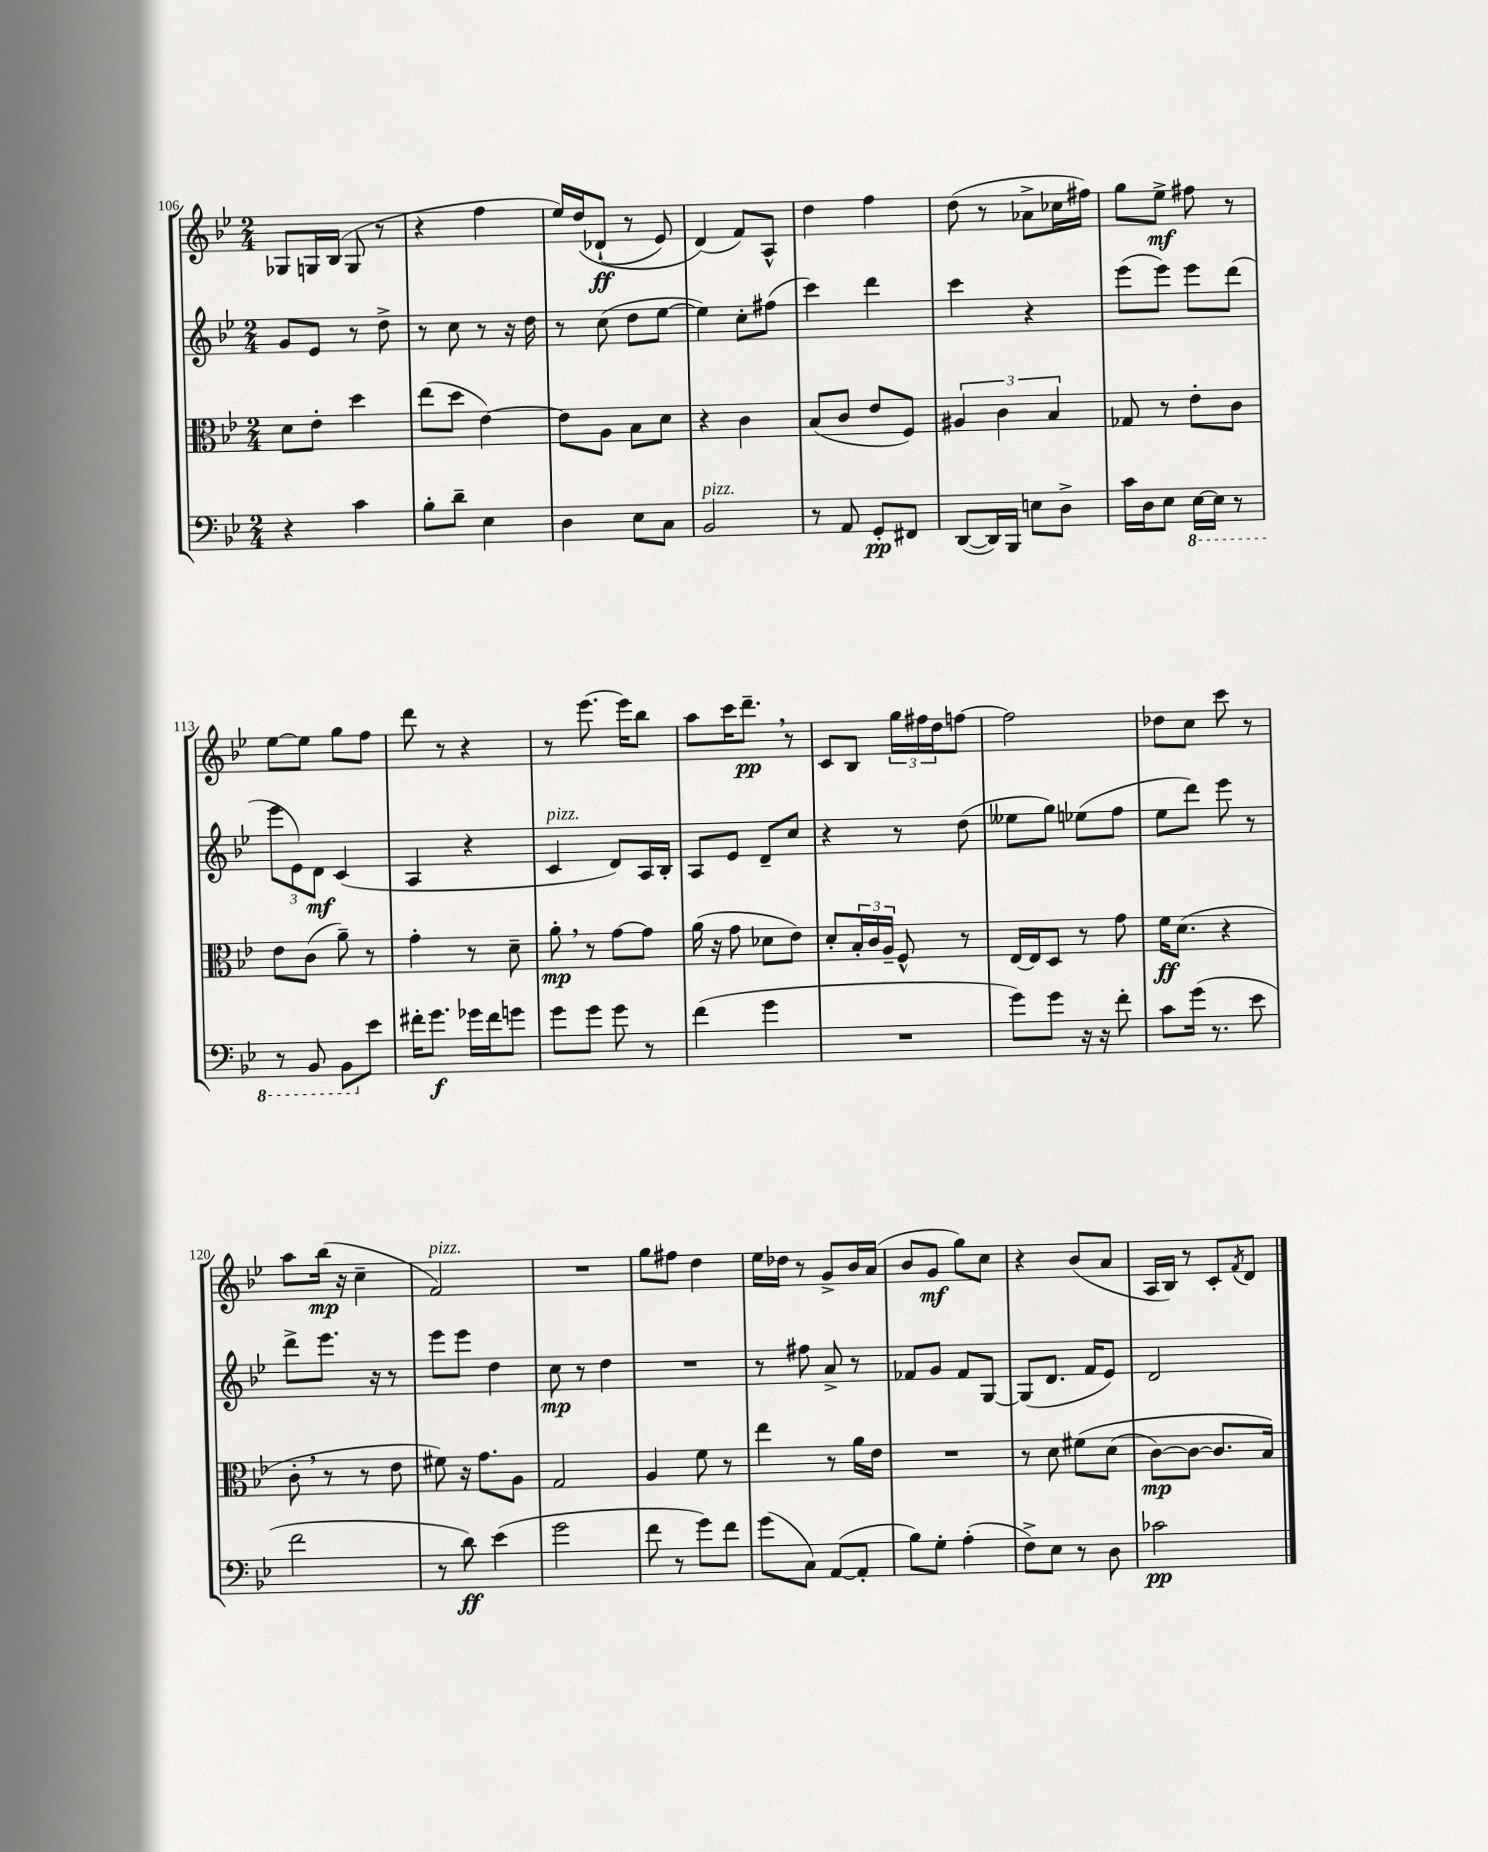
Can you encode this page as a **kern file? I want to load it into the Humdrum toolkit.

**kern	**dynam	**kern	**dynam	**kern	**dynam	**kern	**dynam
*part4	*part4	*part3	*part3	*part2	*part2	*part1	*part1
*staff4	*staff4	*staff3	*staff3	*staff2	*staff2	*staff1	*staff1
*clefF4	*	*clefC3	*	*clefG2	*	*clefG2	*
*k[b-e-]	*	*k[b-e-]	*	*k[b-e-]	*	*k[b-e-]	*
*M2/4	*	*M2/4	*	*M2/4	*	*M2/4	*
=106	=106	=106	=106	=106	=106	=106	=106
4r	.	8d\L	.	8g/L	.	8G-X/L	.
.	.	8e-'\J	.	8e-/J	.	16Gn/L	.
.	.	.	.	.	.	(16B-/JJ	.
4c\	.	4dd\	.	8r	.	8G/	.
.	.	.	.	8dd^\	.	8r	.
=107	=107	=107	=107	=107	=107	=107	=107
8B-'\L	.	(8ee-\L	.	8r	.	4r	.
8d~\J	.	8dd\J	.	8cc\	.	.	.
4E-\	.	[4e-\)	.	8r	.	4ff\	.
.	.	.	.	16r	.	.	.
.	.	.	.	16dd\	.	.	.
=108	=108	=108	=108	=108	=108	=108	=108
4D\	.	8e-\L]	.	8r	.	16ee-/LL)	.
.	.	.	.	.	.	(16dd/J	.
.	.	8A\J	.	(8cc\	.	(8d-X`/J	ff
8E-\L	.	8B-\L	.	8dd\L	.	8r	.
8C\J	.	8d\J	.	[8ee-\J	.	8e-/)	.
=109	=109	=109	=109	=109	=109	=109	=109
!LO:TX:a:i:t=pizz.	!	!	!	!	!	!	!
2BB-/	.	4r	.	4ee-\])	.	(4d/)	.
.	.	4c\	.	8cc'\L	.	8f/L)	.
.	.	.	.	(8ff#X\J	.	8A^^/J	.
=110	=110	=110	=110	=110	=110	=110	=110
8r	.	(8B-/L	.	4ccc\)	.	4dd\	.
8AA/	.	8c/J	.	.	.	.	.
8GG'/L	pp	8e-/L	.	4ddd\	.	4ff\	.
8FF#X/J	.	8F/J)	.	.	.	.	.
=111	=111	=111	=111	=111	=111	=111	=111
([8DD/L	.	6A#X/	.	4ccc\	.	(8dd\	.
16DD/L])	.	.	.	.	.	8r	.
.	.	6c\	.	.	.	.	.
16BBB-/JJ	.	.	.	.	.	.	.
8En\L	.	.	.	4r	.	8a-X^\L	.
.	.	6B-/	.	.	.	.	.
8D^\J	.	.	.	.	.	16cc-X\L	.
.	.	.	.	.	.	16ff#X\JJ)	.
=112	=112	=112	=112	=112	=112	=112	=112
16c\LL	.	8G-X/	.	(8eee-\L	.	8gg\L	.
16D\J	.	.	.	.	.	.	.
8E-\J	.	8r	.	8eee-\J)	.	8ee-^\J	mf
*8ba	*	*	*	*	*	*	*
[16EE-\LL	.	8e-'\L	.	8eee-\L	.	8ff#X\	.
16EE-\JJ]	.	.	.	.	.	.	.
8r	.	8c\J	.	(8ddd\J	.	8r	.
!!LO:LB:g=z
=113	=113	=113	=113	=113	=113	=113	=113
8r	.	8e-\L	.	12eee-\L	.	[8ee-\L	.
.	.	.	.	12e-\)	.	.	.
8BBB-/	.	(8c\J	.	.	.	8ee-\J]	.
.	.	.	.	12d\J	mf	.	.
8BBB-\L	.	8a~\)	.	(4c/	.	8gg\L	.
*X8ba	*	*	*	*	*	*	*
8e-\J	.	8r	.	.	.	8ff\J	.
=114	=114	=114	=114	=114	=114	=114	=114
16f#X'\KL	.	4g'\	.	4A/	.	8ddd\	.
8.g\J	f	.	.	.	.	.	.
.	.	.	.	.	.	8r	.
16g-X\LL	.	8r	.	4r	.	4r	.
16f#\J	.	.	.	.	.	.	.
8gn\J	.	8d~\	.	.	.	.	.
=115	=115	=115	=115	=115	=115	=115	=115
!	!	!	!	!LO:TX:a:i:t=pizz.	!	!	!
8g\L	.	8a',\	mp	4c/	.	8r	.
8g\J	.	8r	.	.	.	[8.eee-\	.
8g\	.	[8g\L	.	8d/L)	.	.	.
.	.	.	.	.	.	16eee-\KL]	.
8r	.	8g\J]	.	16A/L	.	8bb-\J	.
.	.	.	.	16B-'/JJ	.	.	.
=116	=116	=116	=116	=116	=116	=116	=116
(4f\	.	(16a\	.	8A/L	.	8aa\L	.
.	.	16r	.	.	.	.	.
.	.	8g\	.	8e-/J	.	16ccc\K	.
.	.	.	.	.	.	8.ddd~,\J	pp
4g\	.	8d-X\L	.	8d~/L	.	.	.
.	.	8e-\J)	.	8cc/J	.	8r	.
=117	=117	=117	=117	=117	=117	=117	=117
2r	.	8d'/L	.	4r	.	8c/L	.
.	.	24B-'/L	.	.	.	8B-/J	.
.	.	24c/	.	.	.	.	.
.	.	24A~/JJ	.	.	.	.	.
.	.	8F^^/	.	8r	.	24gg\LL	.
.	.	.	.	.	.	24ff#X\	.
.	.	.	.	.	.	24dd\J	.
.	.	8r	.	(8dd\	.	[8ffn\J	.
=118	=118	=118	=118	=118	=118	=118	=118
8g\L)	.	[16E-/LL	.	8ee--X\L	.	2ff\]	.
.	.	16E-/J]	.	.	.	.	.
8g\J	.	8D/J	.	8gg\J)	.	.	.
16r	.	8r	.	(8ee-X\L	.	.	.
16r	.	.	.	.	.	.	.
8f'\	.	8g\	.	8ff\J	.	.	.
=119	=119	=119	=119	=119	=119	=119	=119
8c\L	.	16f\KL	ff	8ee-\L	.	8dd-X\L	.
.	.	(8.d\J	.	.	.	.	.
(16g\Jk	.	.	.	8ddd\J)	.	8cc\J	.
8.r	.	.	.	.	.	.	.
.	.	4r	.	8eee-\	.	8ccc\	.
8e-\	.	.	.	8r	.	8r	.
!!LO:LB:g=z
=120	=120	=120	=120	=120	=120	=120	=120
2f\	.	8c',\	.	8ddd^\L	.	8aa\L	.
.	.	8r	.	8.eee-\J	.	(16bb-\Jk	mp
.	.	.	.	.	.	16r	.
.	.	8r	.	.	.	4cc~\	.
.	.	.	.	16r	.	.	.
.	.	8e-\	.	8r	.	.	.
=121	=121	=121	=121	=121	=121	=121	=121
!	!	!	!	!	!	!LO:TX:a:i:t=pizz.	!
8r	.	8f#X\)	.	8eee-\L	.	2f/)	.
8d\)	ff	16r	.	8eee-\J	.	.	.
.	.	8.g\L	.	.	.	.	.
(4e-\	.	.	.	4dd\	.	.	.
.	.	8A\J	.	.	.	.	.
=122	=122	=122	=122	=122	=122	=122	=122
2g\	.	2G/	.	8cc\	mp	2r	.
.	.	.	.	8r	.	.	.
.	.	.	.	4dd\	.	.	.
=123	=123	=123	=123	=123	=123	=123	=123
8f\	.	4A/	.	2r	.	8gg\L	.
8r	.	.	.	.	.	8ff#X\J	.
8g\L)	.	8f\	.	.	.	4dd\	.
8f\J	.	8r	.	.	.	.	.
=124	=124	=124	=124	=124	=124	=124	=124
(8g\L	.	4ee-\	.	8r	.	16ee-\LL	.
.	.	.	.	.	.	16dd-X\JJ	.
8C\J)	.	.	.	8ff#X\	.	8r	.
([8AA/L	.	8r	.	8a^/	.	8g^/L	.
8AA'/J]	.	16a\LL	.	8r	.	16b-/L	.
.	.	16e-\JJ	.	.	.	(16a/JJ	.
=125	=125	=125	=125	=125	=125	=125	=125
8B-\L)	.	2r	.	8f-X/L	.	8b-/L	.
8G'\J	.	.	.	8g/J	.	8g/J	mf
(4A'\	.	.	.	8f-/L	.	8gg\L)	.
.	.	.	.	[8G/J	.	8cc\J	.
=126	=126	=126	=126	=126	=126	=126	=126
8F^\L)	.	8r	.	(8G/L]	.	4r	.
8E-\J	.	8d\	.	8.d/J	.	.	.
8r	.	(8f#X\L	.	.	.	(8b-/L	.
.	.	.	.	16f/KL	.	.	.
8D\	.	(8d\J	.	8e-/J)	.	8a/J	.
=127	=127	=127	=127	=127	=127	=127	=127
2c-X\	pp	[8c\L)	mp	2d/	.	16A/LL	.
.	.	.	.	.	.	16B-/JJ)	.
.	.	8c\J_	.	.	.	8r	.
.	.	8.c/L]	.	.	.	8c'/L	.
.	.	.	.	.	.	8qf/	.
.	.	.	.	.	.	8d/J	.
.	.	16B-/Jk)	.	.	.	.	.
==	==	==	==	==	==	==	==
*-	*-	*-	*-	*-	*-	*-	*-
